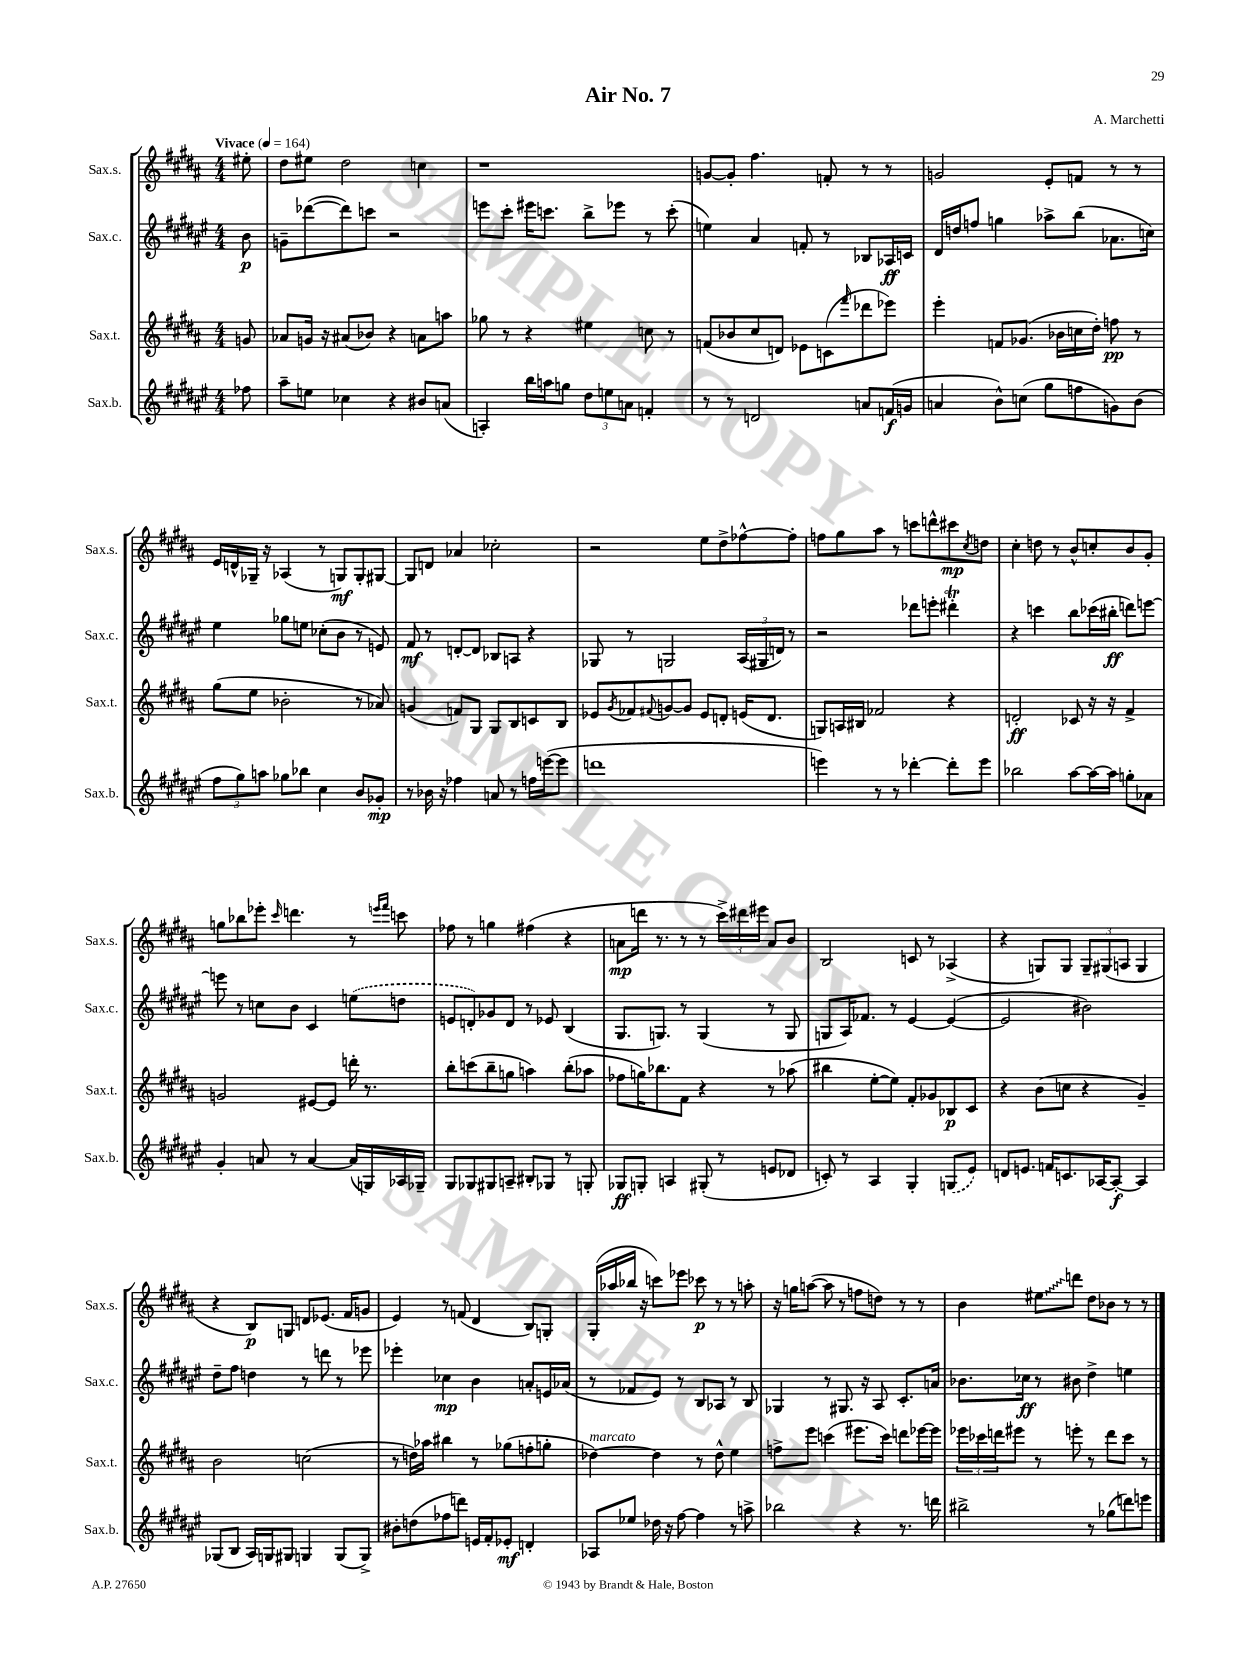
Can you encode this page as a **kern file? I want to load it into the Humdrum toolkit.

**kern	**kern	**kern	**kern
*staff4	*staff3	*staff2	*staff1
*clefG2	*clefG2	*clefG2	*clefG2
*k[f#c#g#d#a#e#]	*k[f#c#g#d#a#]	*k[f#c#g#d#a#e#]	*k[f#c#g#d#a#]
*M4/4	*M4/4	*M4/4	*M4/4
*MM164	*MM164	*MM164	*MM164
8ff-\	8g/	8b\	8ee#'\
=	=	=	=
8aa#~\L	8a-/L	8g~\L	8dd#\L
8ee\J	16g/Jk	([8ddd-\	8ee#\J
.	16r	.	.
4cc-\	(8a#/L	8ddd-\])	2dd#\
.	8b-/J)	8ccc\J	.
4r	4r	2r	.
8b#/L	8a\L	.	4cc\
(8a/J	8aa\J	.	.
=	=	=	=
4A'/)	8gg-\	8eee\L	1r
.	8r	8ccc#'\J	.
16bb\LL	4r	16eee#\LK	.
16aa\J	.	8.ccc\J	.
8gg\J	.	.	.
12dd#\L	4ee#\	8bb^\L	.
12ee\	.	.	.
.	.	8eee-\J	.
12a\J	.	.	.
4f'/	8cc\	8r	.
.	8r	(8ccc'\	.
=	=	=	=
8r	(8f/L	4ee\)	[8g/L
8r	8b-/	.	8g'/]J
2d/	8cc#/	4a#/	4.ff#\
.	8d/J)	.	.
.	8e-\L	8f'/	.
.	(8c\	8r	8f'/
.	16qqfff#/	.	.
8a/L	8ddd-\	8B-/L	8r
(16f/L	8eee-\J)	16A-/L	8r
16g/JJ	.	16c/JJ	.
=	=	=	=
4a/	4eee'\	16d#/LL	2g/
.	.	16dd/J	.
.	.	8ff/J	.
8b^^\L)	8f/L	4gg\	.
(8cc\J	(8.g-/J	.	.
8gg#\L	.	8aa-^\L	8e'/L
.	16b-\LL	.	.
8ff\	16cc\	(8bb\J	8f/J
.	16dd#'\JJ)	.	.
8g\)	8ff\	8.a-\L	8r
(8b\J	8r	.	8r
.	.	16cc\Jk)	.
=	=	=	=
12ff#\L	(8gg#\L	4ee#\	16e/LL
.	.	.	16d^^/
12gg#\)	.	.	.
.	8ee\J	.	16G-~/JJ
12aa\J	.	.	.
.	.	.	16r
8gg-\L	2b-'\	8gg-\L	(4A-/
8bb-\J	.	8ee\J	.
4cc#\	.	(8cc-'\L	8r
.	.	8b\J	8G/L)
8b/L	8r	8r	8G'/
8g-'/J	8a-/)	8e/)	[8G#/J
=	=	=	=
8r	(4g/	8f#/	8G#/]L
16b-\	.	8r	8d/J
16r	.	.	.
4ff-\	8f/L)	[8d'/L	4a-/
.	8G#/J	8d/]J	.
8a/	8G#/L	8B-/L	2cc-'\
8r	8B/	8A/J	.
16ff\LL	8c/	4r	.
([16eee\J	.	.	.
8eee\]J	8B/J	.	.
=	=	=	=
1ddd	8e-/L	8G-/	2r
.	8qg#/	.	.
.	8f-/	8r	.
.	8qqf#/	.	.
.	[8g/	2G/	.
.	8g/]J	.	.
.	8e-/L	.	8ee\L
.	8d'/J	.	8dd#^\
.	(16e/LK	(24A#/LL	[8ff-^^\
.	.	24G#/	.
.	8.d/J	.	.
.	.	24d/JJ)	.
.	.	8r	8ff-'\]J
=	=	=	=
4eee\)	8G/L)	2r	8ff\L
.	16A/L	.	8gg#\
.	16B#/JJ	.	.
8r	2f-/	.	8aa#\J
8r	.	.	8r
[4ddd-'\	.	8ddd-\L	8ccc\L
.	.	8eee'\J	8ddd^^\
8ddd-'\]L	4r	4ddd#'\	8ccc#\
.	.	.	8qcc#/
8eee\J	.	.	8dd\J
=	=	=	=
2bb-\	2d'/	4r	4cc#'\
.	.	4ccc\	8dd\
.	.	.	8r
[8aa#\L	8c-/	8bb\L	8b^^/L
16aa#\_L	16r	(16ccc-\L	8cc'/
16aa#\]JJ	16r	16bb#'\JJ	.
8gg'\L	4f#^/	8ddd\L)	8b/
8a-\J	.	[8eee\J	8g#'/J
=	=	=	=
4g#'/	2g/	8eee\]	8gg\L
.	.	8r	8bb-\
8a/	.	8cc\L	8eee-'\J
.	.	.	16qqccc#/
8r	.	8b\J	4.ddd\
[4a/	[8e#/L	4c#/	.
.	8e#/]J	.	.
(16a/]LL	16ddd'\	(8ee\L	8r
16G/)	8.r	.	.
.	.	.	16qqeee/LL
.	.	.	16qqfff#/JJ
16A-/	.	8dd\J	8ccc\
16G-~/JJ	.	.	.
=	=	=	=
8G#/L	8bb'\L	8e/L	8ff-\
8G-/	(8ccc\	8d'/)	8r
8G#/	8bb~\	8g-/	4gg\
8A~/J	8gg\J	8d/J	.
8B#'/L	4aa\)	8r	(4ff#\
8G-/J	.	8e-/	.
8r	(8bb'\L	(4B/	4r
8G'/	8aa-\J	.	.
=	=	=	=
8G-/L	8ff-\L	8.G#/L	8a\L
8G'/J	16gg\K)	.	16ddd\Jk
.	8.bb-\	8.G/J)	8.r
4A/	.	.	.
.	8f#\J	8r	8r
(8G#'/	4r	(4G/	8r
8r	.	.	24ccc#^\LL)
.	.	.	24ddd#\
.	.	.	24eee#\JJ
8e/L	8r	8r	8a/L
8d-/J	(8aa-\	8G/	8b/J
=	=	=	=
8c'/)	4bb#\	8G/L	2B/
8r	.	16A#/K)	.
.	.	8.f-/J	.
4A#/	[8ee'\L	.	.
.	8ee\]J)	8r	.
4G#'/	8f#'/L	[4e#/	8c/
.	8g-/	.	8r
(8G/L	8B-/	(4e#/_	(4A-^/
8e#/J)	8c#/J	.	.
=	=	=	=
8d/L	4r	2e#/]	4r
8.e/J	.	.	.
.	(8b\L	.	8G/L)
16f/LK	.	.	.
8.c/	8cc\J	.	8G/J
.	4r	2b#\)	12G~/L
[16A-/K	.	.	.
.	.	.	(12G#/
8A-'/_J	.	.	.
.	.	.	12A/J
4A-/]	4g#~/)	.	4G#/
=	=	=	=
(8G-/L	2b\	8dd#~\L	4r
8B/J	.	8ff#\J	.
16A#/LL)	.	4dd\	8B/L)
16G/J	.	.	.
8G#/J	.	.	8G/J
4G/	(2cc\	8r	8d/L
.	.	8ddd\	(8.e-/J
(8G/L	.	8r	.
.	.	.	16f#/LK
8G^/J)	.	8eee-\	8g/J
=	=	=	=
8b#'\L	8r	4eee-'\	4e/)
(8dd\	16dd\LL)	.	.
.	16aa-\JJ	.	.
8ff-\	4bb#\	4cc-\	8r
8ddd\J)	.	.	(8f/
16e/LL	8r	4b\	4d#/
16f#'/J	.	.	.
8e-'/J	(8gg-\L	.	.
4d'/	8ff'\	8a'/L	8B/L)
.	8gg'\J	16e/L	8G'/J
.	.	(16a-/JJ	.
=	=	=	=
8A-/L	[4dd-\)	8r	(16G#'/LL
.	.	.	16aa-/
8ee-/J	.	8f-/L	16bb-/JJ
.	.	.	16r
16dd-\	4dd-\]	8e#/J)	8ccc\L)
16r	.	.	.
[8ff#\	.	8r	8eee-\J
4ff#\]	8r	8B/L	8ccc-\
.	8dd-^^\	8A-/J	8r
8r	4ee\	8r	8r
8aa^\	.	8B/	8aa'\
=	=	=	=
2bb-\	8ff^\L	4G-/	16r
.	.	.	16gg\LK
.	8eee\J	.	([8aa\J
.	(4ccc\	8r	8aa\]
.	.	8.G#/	8r
4r	8.eee#\L	.	8ff\L
.	.	16r	.
.	.	8A#/	8dd\J)
.	16ccc\Jk)	.	.
8.r	8ddd\L	8.c#'/L	8r
.	[16eee-\L	.	8r
16ddd\	16eee-\]JJ	16a/Jk	.
=	=	=	=
2bb#^\	24eee-\LL	8.b-\L	4b\
.	24ccc-\	.	.
.	24ddd\J	.	.
.	8eee#\J	.	.
.	.	16cc-\Jk	.
.	8r	8r	8ee#\L
.	8eee'\	8b#\	8ddd\J
8r	8r	4dd#^\	8dd#\L
(8gg-\L	8ddd\L	.	8b-\J
8ddd\)	8ccc-\J	4ee\	8r
8eee\J	8r	.	8r
==	==	==	==
*-	*-	*-	*-
